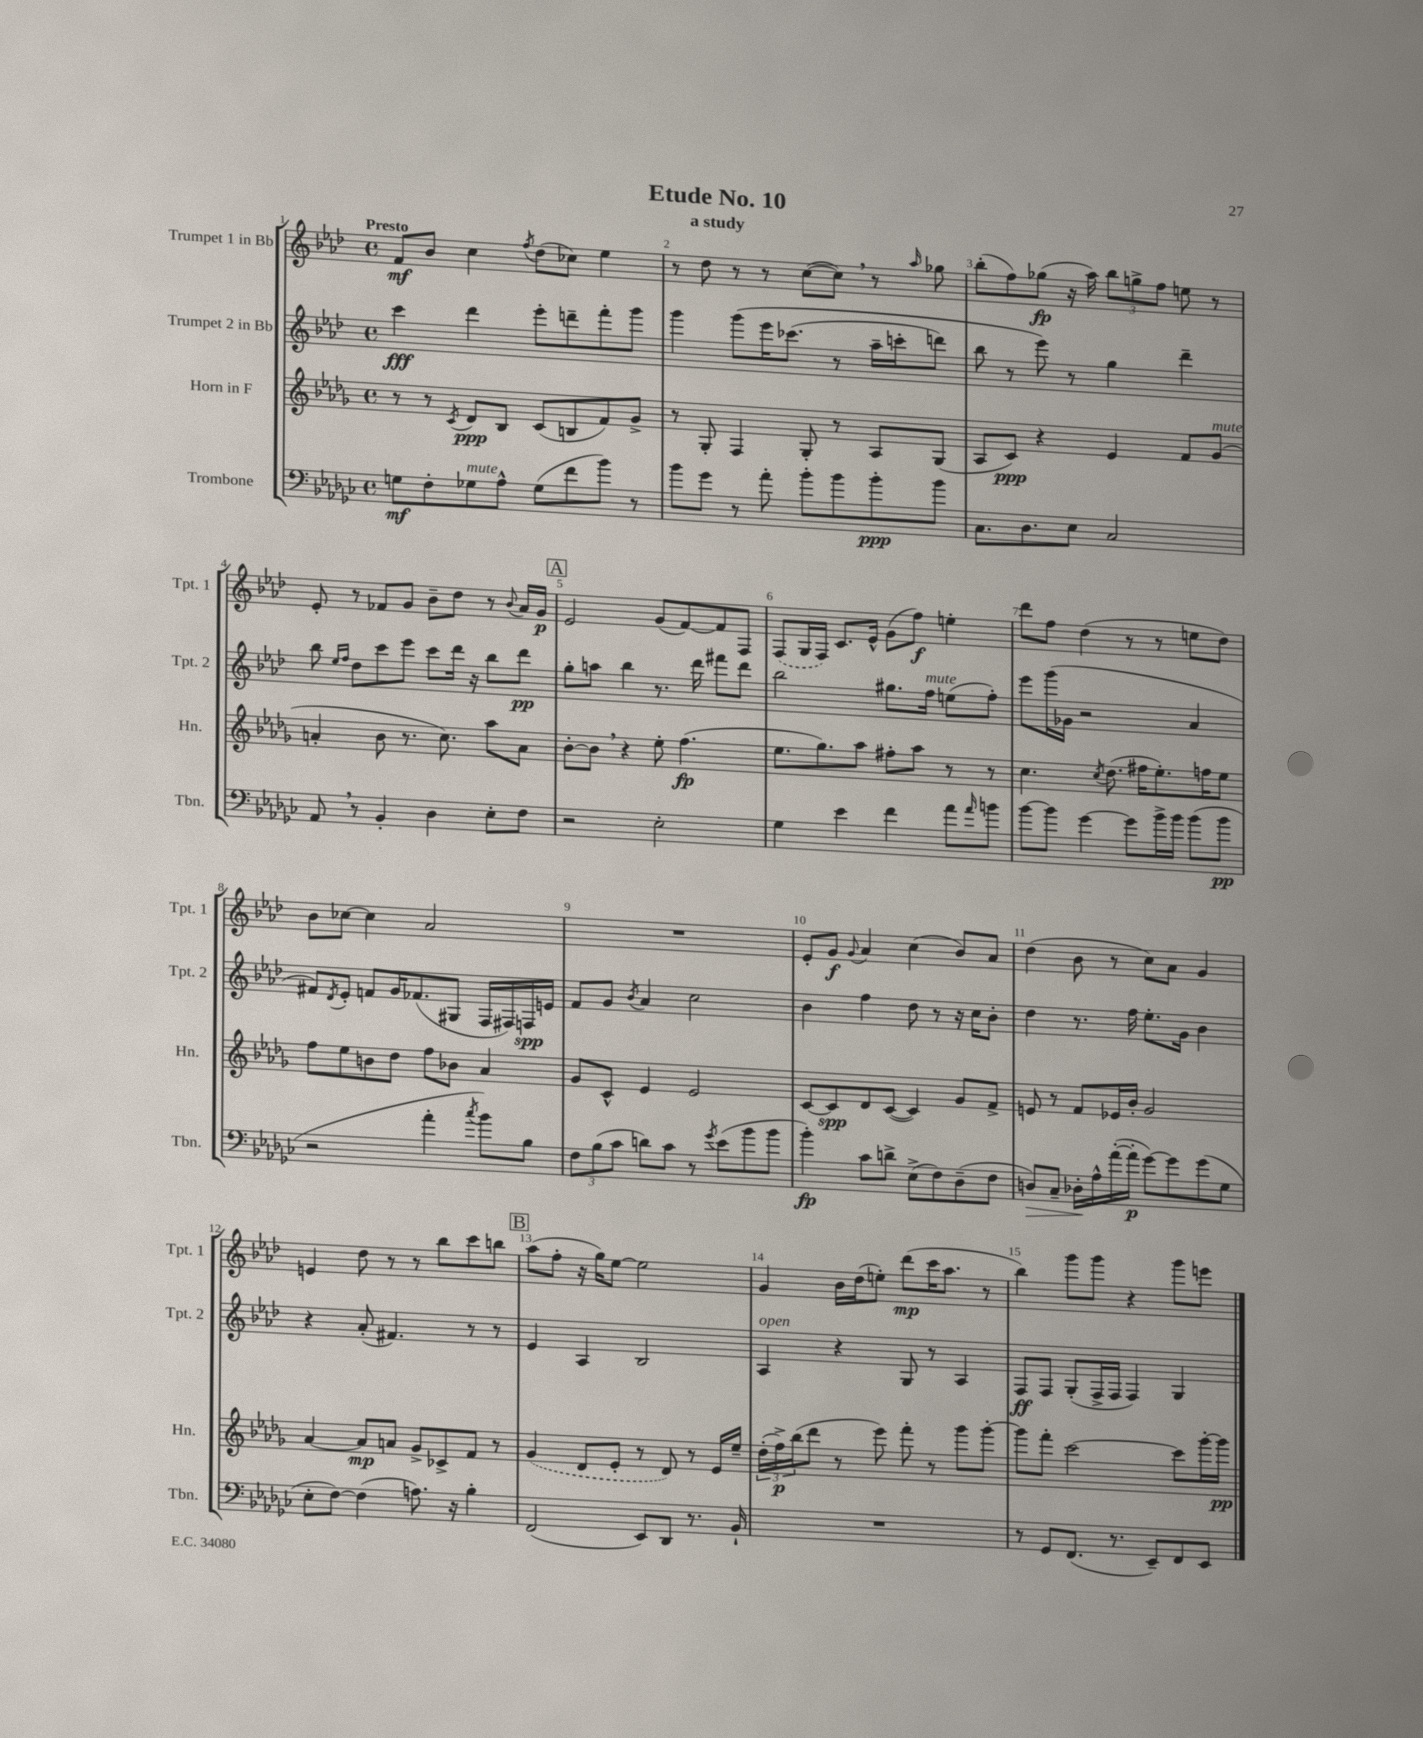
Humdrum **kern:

**kern	**kern	**kern	**kern
*staff4	*staff3	*staff2	*staff1
*clefF4	*clefG2	*clefG2	*clefG2
*k[b-e-a-d-g-c-]	*k[b-e-a-d-g-]	*k[b-e-a-d-]	*k[b-e-a-d-]
*M4/4	*M4/4	*M4/4	*M4/4
*met(c)	*met(c)	*met(c)	*met(c)
8G	8r	4ccc	8f
8F'	8r	.	8b-
.	8qc	.	.
8G-	8d-	4ddd-	4cc
8A-^^	8B-	.	.
.	.	.	8qff
(8G-	(8c	8eee-'	(8dd-
8f	8B	8ddd~	8cc-)
8b-)	8f)	8fff'	4ee-
8r	8g-^	8ggg	.
=	=	=	=
8b-	8r	4ggg	8r
8g-	8G-'	.	8dd-
8r	4F	&(8ggg	8r
8a-'	.	16eee-	8r
.	.	(8.ccc-	.
8b-'	8G-'	.	([8cc
8b-	8r	8r	8cc])
8b-'	8A-	16aa-~	8r
.	.	16ccc'	.
.	.	.	16qqaa-
8b-	(8G-	8ddd)	8gg-
=	=	=	=
8.C-	8A-	8bb-	(8bb-'
.	8c)	8r	8ff)
8.D-	.	.	.
.	4r	8eee-&)	(8gg-
8E-	.	8r	16r
.	.	.	16aa-)
2C-	4e-	4gg	12bb-
.	.	.	12gg^
.	.	.	12ff
.	8f	4ddd-~	8ee
.	(8g-	.	8r
=	=	=	=
8AA-	4a'	8bb-	8e-'
.	.	16qqee-	.
.	.	16qqff	.
8r	.	8dd-	8r
4BB-'	8b-	8ccc	8f-
.	8.r	8eee-	8g
4D-	.	8ccc	8b-~
.	8.cc)	.	.
.	.	16ddd-	8dd-
.	.	16r	.
8E-'	8aa-	8bb-	8r
.	.	.	8qqb-
8F	8a	8ddd-	16a-
.	.	.	16g
=	=	=	=
2r	[8b-'	8gg'	2e-
.	8b-]	8aa	.
.	4r	4bb-	.
2E-'	8ee-'	8.r	(8g
.	(4.ff	.	[8f)
.	.	16ddd-	.
.	.	8fff#	8f]
.	.	8ddd-	8F
=	=	=	=
4G-	8.ee-	2bb-	(8F
.	.	.	16G
.	8.gg-)	.	16F)
4e-	.	.	8.c
.	8aa-	.	.
.	.	.	16e-^^
4f	8ff#'	8.gg#	(8g
.	8aa-	.	8ff)
.	.	16ff	.
8a-	8r	(8ee	4ee'
16qqa-	.	.	.
8b	8r	8ff')	.
=	=	=	=
[8b-	4.cc	8eee-	8ddd-
8b-]	.	(16ggg	8ff
.	.	16g-	.
[4g-	.	2r	(4dd-
.	8qcc	.	.
.	(8.dd-	.	.
8g-]	.	.	8r
.	16ff#	.	.
16b-^	8.ee-')	.	8r
16b-	.	.	.
(8b-	.	4a-	8ee
.	16ff	.	.
8b-	8ee-	.	8dd-)
=	=	=	=
2r	8ff	8f#)	8b-
.	.	8qd-	.
.	8ee-	8e-'	[8cc-
.	8b	8f	4cc-]
.	8dd-	16g	.
.	.	(8.f-	.
4a-'	8ff	.	2a-
.	8b-	8G#	.
8qcc-	.	.	.
8b-)	4a-	16F	.
.	.	16F#)	.
8B-	.	16F	.
.	.	16e	.
=	=	=	=
12F	8g-	8f	1r
(12B-	.	.	.
.	8c^^	8g	.
12c-	.	.	.
.	.	8qb-	.
8d)	4e-	4a-	.
8c-	.	.	.
8r	2e-	2cc	.
8qg-	.	.	.
(8e-	.	.	.
8b-	.	.	.
8b-	.	.	.
=	=	=	=
4b-')	[8c	4b-	8e-'
.	8c]	.	8g
.	.	.	8qqg
8c-	8d-	4ff	4a-
8d^	([8c	.	.
(8E-^	4c])	8dd-	(4cc
8F)	.	8r	.
(8D-~	8g-	16r	8b-)
.	.	16cc	.
8F	8f^	8b-'	8a-
=	=	=	=
8D)	8e	4dd-	(4dd-
8C-~	8r	.	.
16D-'	8f	8.r	8b-
16A-^^	.	.	.
([16a-'	16e-	.	8r
16a-']	16b-'	16ff	.
[8g-)	2g-	8.ee-'	8cc)
8g-]	.	.	8a-
.	.	16g	.
(8g-	.	4b-	4g
8G-	.	.	.
=	=	=	=
8E-'	[4a-	4r	4e
[8F)	.	.	.
(4F]	8a-]	(8a-'	8dd-
.	8a	4.f#)	8r
8.A)	8g-^	.	8r
.	8c-^	.	8bb-
16r	.	.	.
4B-'	8f	8r	8ccc
.	8r	8r	8bb
=	=	=	=
(2FF	(4g-	4e-	(8aa-
.	.	.	8ff'
.	8d-	4A-	16r
.	.	.	16gg)
.	8e-'	.	[8ee-
8EE-)	8r	2B-	2ee-]
8DD-	8d-)	.	.
8.r	8r	.	.
.	16e-	.	.
16BB-`	16ee-~	.	.
=	=	=	=
1r	(24dd-'	4A-	4g
.	24ff^)	.	.
.	(24bb-	.	.
.	8ddd-	.	.
.	8r	4r	16b-
.	.	.	(16dd-
.	8eee-)	.	8ee')
.	8fff'	8G	(8ddd-
.	8r	8r	16ccc
.	.	.	8.aa-
.	8ggg-	4A-	.
.	[8ggg-'	.	8r
=	=	=	=
8r	8ggg-]	8F	4bb-)
8GG-	8fff'	8F	.
(8.FF	[2ccc	(8G'	8ggg
.	.	16F^	8ggg
8.r	.	16F	.
.	.	4F)	4r
8EE-~)	.	.	.
8FF	8ccc]	4G	8ggg
8EE-	[16ggg-'	.	8eee
.	16ggg-]	.	.
==	==	==	==
*-	*-	*-	*-
